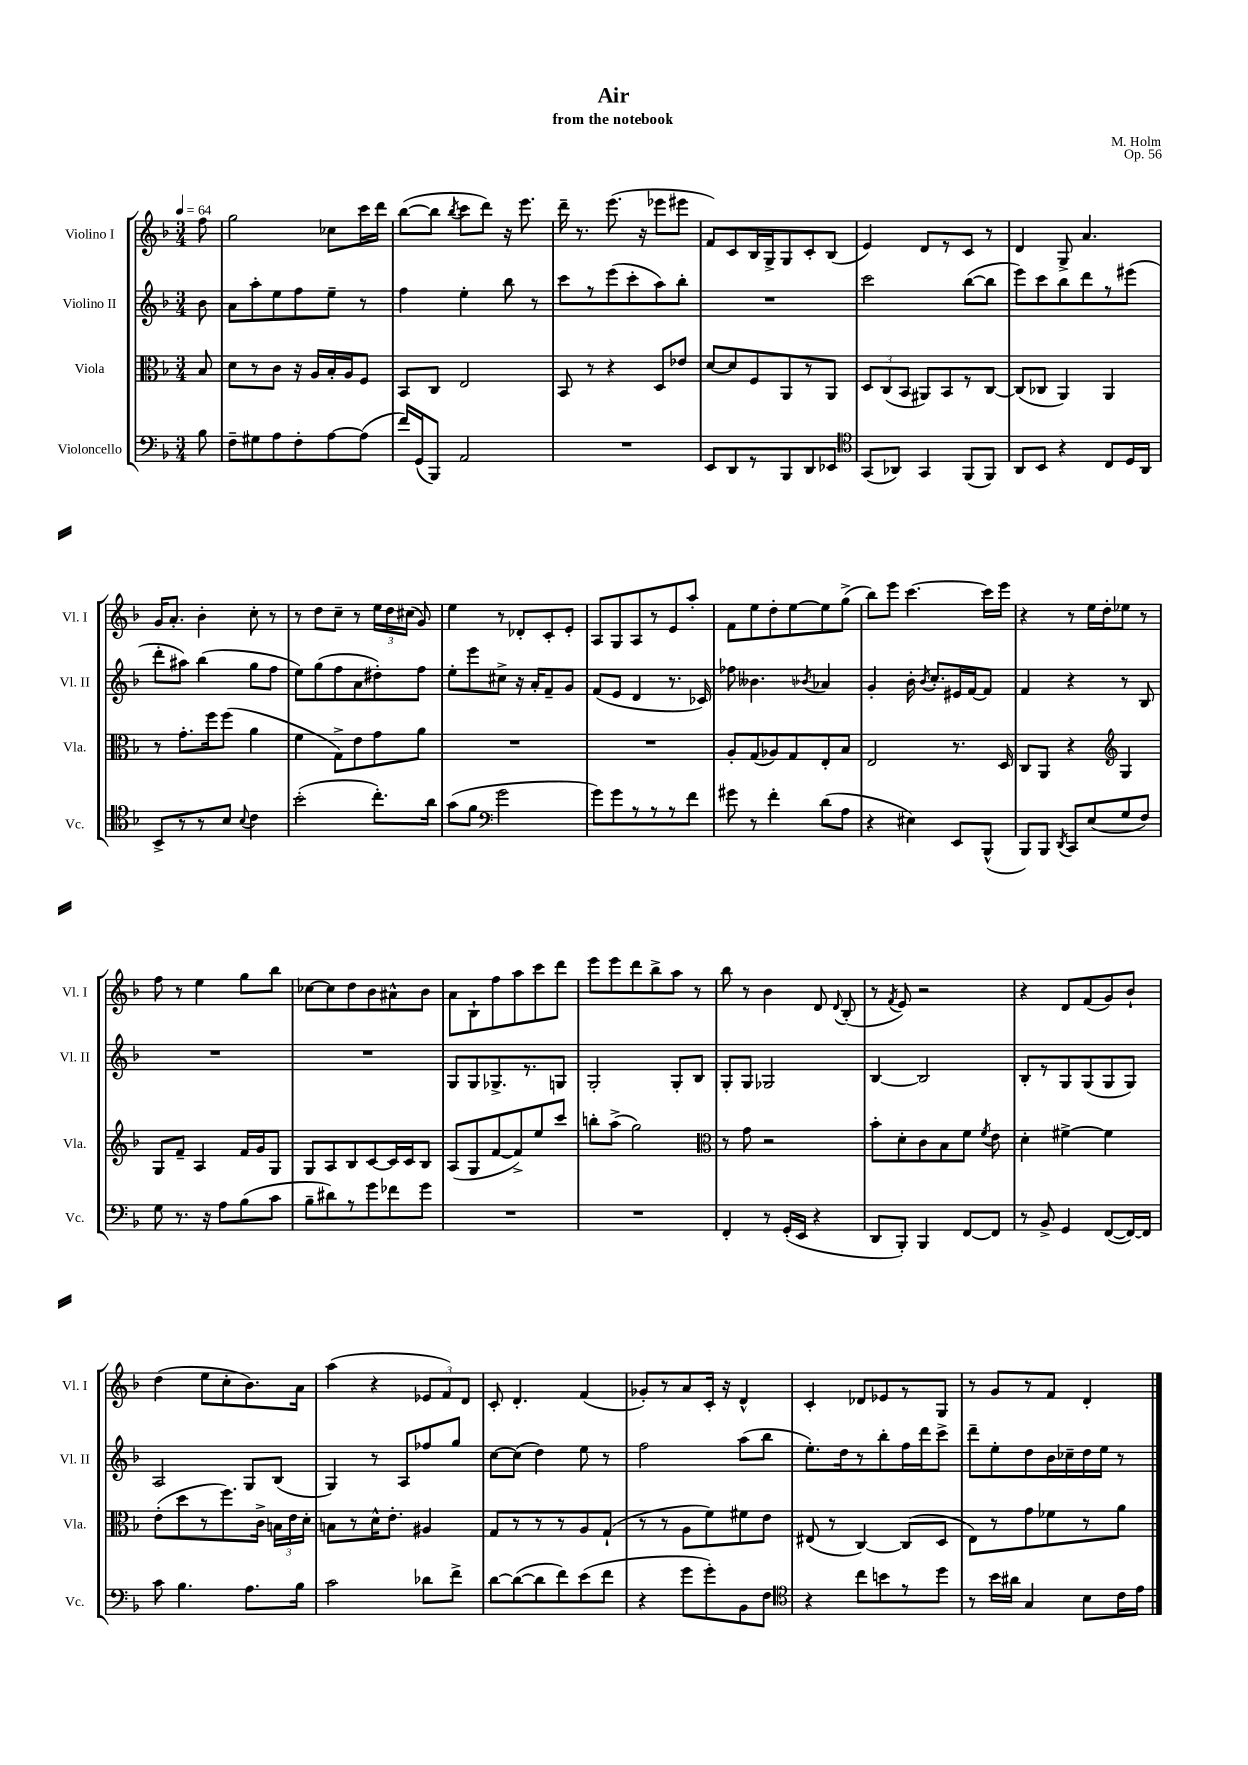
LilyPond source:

\header { title = "Air" composer = "M. Holm" subtitle = "from the notebook" opus = "Op. 56" }
<<
\new StaffGroup <<
\new Staff = "s0" \with { instrumentName = "Violino I" shortInstrumentName = "Vl. I" } {
    \clef treble \key f \major \numericTimeSignature \time 3/4 \partial 8 \tempo 4 = 64
    \autoBeamOff f''8 |
    g''2 ces''8[ c'''16 d'''16] |
    bes''8[~( bes''8] \acciaccatura { bes''8 } c'''8[ d'''8]) r16 e'''8. |
    d'''16-- r8. e'''8.( r16 ees'''8[ eis'''8] |
    f'8[) c'8 bes16 g16-> g8 c'8-. bes8]( |
    e'4) d'8[ r8 c'8] r8 |
    d'4 g8-> a'4. |
    g'16[ a'8.]-. bes'4-. c''8-. r8 |
    r8 d''8[ c''8]-- r8 \tuplet 3/2 { e''16[ d''16 cis''16]( } g'8) |
    e''4 r8 des'8[-. c'8-. e'8]-. |
    a8[ g8 a8 r8 e'8 a''8]-. |
    f'8[ e''8 d''8-. e''8~ e''8 g''8]->( |
    bes''8[) e'''8] c'''4.~ c'''16[ e'''16] |
    r4 r8 e''16[ d''16-. ees''8] r8 |
    f''8 r8 e''4 g''8[ bes''8] |
    ces''8[~ ces''8 d''8 bes'8 ais'8-^ bes'8] |
    a'8[ bes8-! f''8 a''8 c'''8 d'''8] |
    e'''8[ e'''8 d'''8 bes''8-> a''8] r8 |
    bes''8 r8 bes'4 d'8 \appoggiatura { d'8 } bes8-.( |
    r8 \acciaccatura { f'8 } e'8) r2 |
    r4 d'8[ f'8( g'8) bes'8]-! |
    d''4( e''8[ c''8-. bes'8.) a'16] |
    a''4( r4 \tuplet 3/2 { ees'8[ f'8) d'8] } |
    c'8-. d'4.-. f'4( |
    ges'8[-.) r8 a'8 c'16]-. r16 d'4-^ |
    c'4-. des'8[ ees'8 r8 g8] |
    r8 g'8[ r8 f'8] d'4-. \bar "|." |
}
\new Staff = "s1" \with { instrumentName = "Violino II" shortInstrumentName = "Vl. II" } {
    \clef treble \key f \major \numericTimeSignature \time 3/4 \partial 8
    \autoBeamOff bes'8 |
    a'8[ a''8-. e''8 f''8 e''8]-- r8 |
    f''4 e''4-. bes''8 r8 |
    c'''8[ r8 e'''8( c'''8-. a''8) bes''8]-. |
    R2. |
    c'''2 bes''8[~( bes''8] |
    e'''8[) c'''8 bes''8 d'''8 r8 eis'''8]( |
    d'''8[-. ais''8]) bes''4( g''8[ f''8] |
    e''8[) g''8( f''8 a'8 dis''8-.) f''8] |
    e''8[-. e'''8 cis''8]-> r16 a'16[-. f'8-- g'8] |
    f'8[( e'8] d'4 r8. ces'16) |
    fes''8 beses'4. \acciaccatura { bes'8 } aes'4 |
    g'4-. bes'16-. \acciaccatura { bes'8 } c''8.[-. eis'16 f'16~ f'8] |
    f'4 r4 r8 bes8 |
    R2. |
    R2. |
    g8[ g8 ges8.-> r8. g8] |
    g2-. g8[-. bes8] |
    g8[-. g8] ges2 |
    bes4~ bes2 |
    bes8[-. r8 g8 g8( g8 g8]) |
    a2 g8[ bes8]( |
    g4) r8 a8[ fes''8 g''8] |
    c''8[~ c''8]( d''4) e''8 r8 |
    f''2 a''8[( bes''8] |
    e''8.[-.) d''16 r8 bes''8-. f''16 d'''16 c'''8]-> |
    d'''8[-- e''8-. d''8 bes'16 ces''16-- d''16 e''16] r8 \bar "|." |
}
\new Staff = "s2" \with { instrumentName = "Viola" shortInstrumentName = "Vla." } {
    \clef alto \key f \major \numericTimeSignature \time 3/4 \partial 8
    \autoBeamOff bes8 |
    d'8[ r8 c'8] r16 a16[ bes16-. a16 f8] |
    bes,8[ c8] e2 |
    bes,8 r8 r4 d8[ ees'8] |
    d'8[~ d'8 f8 a,8 r8 a,8] |
    \tuplet 3/2 { d8[ c8( bes,8] } ais,8[) bes,8 r8 c8]~ |
    c8[( ces8] a,4) a,4 |
    r8 g'8.[-. f''16 f''8]( a'4 |
    f'4 g8[->) e'8 g'8 a'8] |
    R2. |
    R2. |
    a8[-. g8( aes8) g8 e8-. bes8] |
    e2 r8. d16 |
    c8[ a,8] r4 \clef treble g4 |
    g8[ f'8]-- a4 f'16[ g'16 g8] |
    g8[ a8 bes8 c'8~ c'16 c'16 bes8] |
    a8[( g8 f'8~ f'8->) e''8 c'''8] |
    b''8[-. a''8]->( g''2) |
    \clef alto r8 g'8 r2 |
    bes'8[-. d'8-. c'8 bes8 f'8] \acciaccatura { f'8 } e'8 |
    d'4-. fis'4~-> fis'4 |
    e'8[-.( d''8 r8 f''8.) c'16]-> \tuplet 3/2 { b16[ e'16 d'16]-. } |
    b8[ r8 d'16-^ e'8.]-. ais4 |
    g8[ r8 r8 r8 a8 g8]-!( |
    r8 r8 a8[ f'8) fis'8 e'8] |
    eis8( r8 c4~) c8[( d8] |
    e8[) r8 g'8 fes'8 r8 a'8] \bar "|." |
}
\new Staff = "s3" \with { instrumentName = "Violoncello" shortInstrumentName = "Vc." } {
    \clef bass \key f \major \numericTimeSignature \time 3/4 \partial 8
    \autoBeamOff bes8 |
    f8[-- gis8 a8 f8-. a8~ a8]( |
    f'16[) g,16( bes,,8]) a,2 |
    R2. |
    e,8[ d,8 r8 bes,,8 d,8 ees,8] |
    \clef tenor g,8[( aes,8]) g,4 f,8[( f,8]) |
    a,8[ bes,8] r4 c8[ d16 a,16] |
    bes,8[-> r8 r8 bes8] \appoggiatura { bes8 } c'4 |
    bes'2-.( c''8.[-.) a'16] |
    g'8[( f'8] \clef bass g'2 |
    g'8[) g'8 r8 r8 r8 f'8] |
    gis'8 r8 f'4-. d'8[( a8] |
    r4 eis4) e,8[ bes,,8]-^( |
    bes,,8[) bes,,8] \acciaccatura { d,8 } c,8[ e8( g8 f8]) |
    g8 r8. r16 a8[ bes8( c'8] |
    bes8[-- dis'8) r8 g'8 fes'8 g'8] |
    R2. |
    R2. |
    f,4-. r8 g,16[-.( e,16] r4 |
    d,8[ bes,,8]-.) bes,,4 f,8[~ f,8] |
    r8 bes,8-> g,4 f,8[~( f,16~) f,16] |
    c'8 bes4. a8.[ bes16] |
    c'2 des'8[ f'8]-> |
    d'8[~ d'8~( d'8 f'8) e'8( f'8] |
    r4 g'8[ g'8-.) bes,8 f8] |
    \clef tenor r4 c''8[ b'8 r8 d''8] |
    r8 bes'16[ ais'16] g4 bes8[ c'16 e'16] \bar "|." |
}
>>
>>
\layout { \context { \Score \remove "Bar_number_engraver" } }
